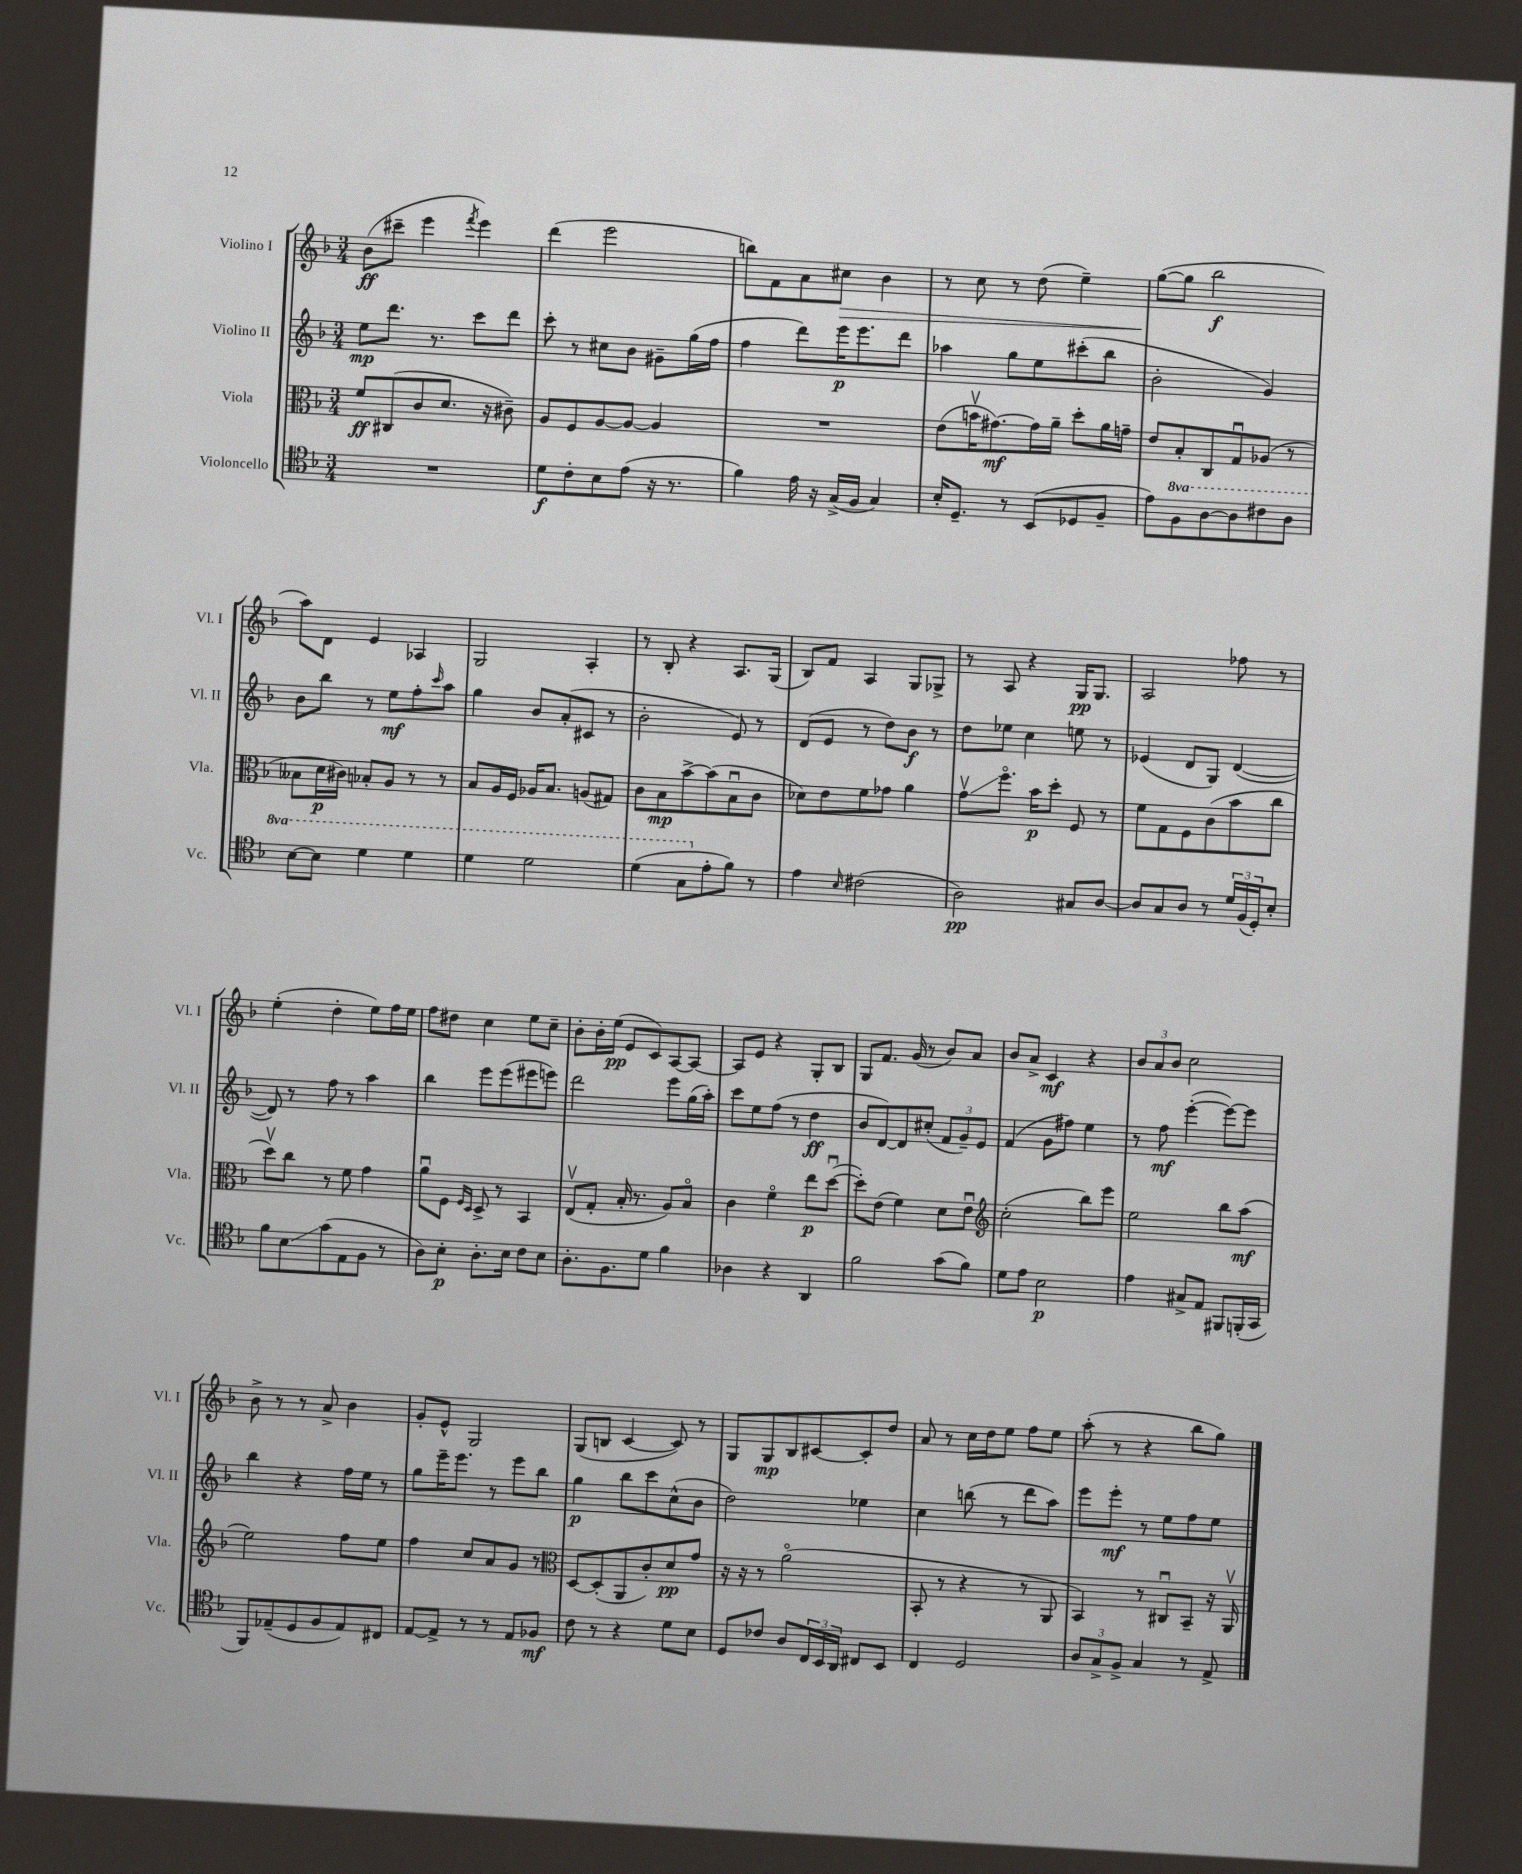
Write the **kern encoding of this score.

**kern	**kern	**kern	**kern
*staff4	*staff3	*staff2	*staff1
*clefC4	*clefC3	*clefG2	*clefG2
*k[b-]	*k[b-]	*k[b-]	*k[b-]
*M3/4	*M3/4	*M3/4	*M3/4
2.r	8f	8ee	(8b-
.	(8C#	8.ddd	8ccc#~
.	8c	.	4eee
.	.	8.r	.
.	8.d	.	.
.	.	.	8qfff
.	.	8ccc	4eee)
.	16r	.	.
.	8c#~)	8ddd	.
=	=	=	=
8d	8A	8ccc'	(4ddd
8c'	8F	8r	.
8B-	[8A	8cc#	2eee
(8e	8A_	8b-	.
16r	4A]	8g#~	.
8.r	.	.	.
.	.	(16gg	.
.	.	16ff	.
=	=	=	=
4f)	2.r	4ff	8bb)
.	.	.	8f
16e	.	8ddd)	8a
16r	.	.	.
(16G^	.	16eee	8cc#
16F	.	8.eee	.
4G)	.	.	4b-
.	.	8ddd	.
=	=	=	=
16B-'	(8e	4aa-	8r
8.D~	.	.	.
.	16bv	.	8cc
.	[8.g#)	.	.
8r	.	8gg	8r
(8BB-	16g#]	8ee	(8dd
.	16a~	.	.
8D-	8dd'	(8ccc#'	4ee~)
8F~	16a	8bb-	.
.	16g~	.	.
=	=	=	=
8e)	8e	2b-'	([8gg
8f	8B-'	.	8gg]
[8a	8C	.	2bb-
8a]	8Gu	.	.
8cc#	(8A-	4g)	.
8a	8r	.	.
=	=	=	=
[8b-	8B--	8b-	8aa)
8b-]	16d	8bb-	8d
.	16c#)	.	.
4dd	8B-'	8r	4e
.	8A	8ee	.
4dd	8r	8ff'	4A-
.	.	16qqccc	.
.	8r	8aa	.
=	=	=	=
4dd	8B-	4gg	2G
.	16A	.	.
.	16F	.	.
2dd	16A-	8b-	.
.	8.B-	.	.
.	.	(8a'	.
.	(8A	8c#	4A'
.	8G#)	8r	.
=	=	=	=
(4dd	8c	2b-'	8r
.	8B-	.	8B-'
8g	[8b-^	.	4r
8e'	(8b-]	.	.
8f)	8B-u	8e)	8.A
8r	8c	8r	.
.	.	.	(16G
=	=	=	=
4e	8d-)	(8d	8B-)
.	8e	8e	8f
16qqB-	.	.	.
(2c#	8f	8r	4A
.	8g-	8dd)	.
.	4a	8b-	8G
.	.	8r	8G-^
=	=	=	=
2A)	8gv	8dd	8r
.	8.ffo	8ee-	8A
.	.	4cc	4r
.	16b-	.	.
.	8dd'	.	.
8G#	8F	8ee	16G
.	.	.	8.G
[8A	8r	8r	.
=	=	=	=
8A]	8f	(4e-	2A
8G	8G	.	.
8A	8F	8d	.
8r	(8c	8G)	.
24d	8b-	([4d	8ff-
(24F	.	.	.
24D')	.	.	.
8B-'	8cc	.	8r
=	=	=	=
8f	8ddv)	8d])	(4ee'
8B-	8cc	8r	.
(8g	8r	8ff	4dd'
8E	8f	8r	.
8F	4g	4aa	8ee)
8r	.	.	16ff
.	.	.	16ee
=	=	=	=
8A)	8au	4bb-	8ff
8B-'	8F	.	8dd#
.	16qqF	.	.
.	16qqD	.	.
8.A'	8D^	8eee	4cc
.	8r	(8eee	.
16B-	.	.	.
8c	4BB-	8eee#	8ee
8B-	.	8eee)	8cc~
=	=	=	=
8.A'	(8Ev	2ddd	8b-'
.	8G'	.	16b-'
8.F	.	.	(16ee
.	16B-'	.	8e
.	8.r	.	.
8d	.	.	8c)
4f	8A)	8eee	[8A
.	8B-o	(16gg	8A_
.	.	16aa')	.
=	=	=	=
4A-	4c	8ccc	8A]
.	.	8ee	8e
4r	4fo	(8ff	4r
.	.	8r	.
4AA	8ee	4dd	8G'
.	([8ddu	.	8B-
=	=	=	=
2f	8dd'])	8b-	8G
.	(8e	[8d)	8.f
.	4f)	8d]	.
.	.	.	(16g
.	.	(8cc#'	8r
(8g	8d	12f	8b-)
.	.	12g~)	.
8f)	8eu	.	8a
.	.	12e	.
=	=	=	=
*	*clefG2	*	*
8d	(2cc'	(4f	8b-
8e	.	.	8a^
2B-	.	8g	4c
.	.	8ff#)	.
.	8bb-)	4ee	4r
.	8eee	.	.
=	=	=	=
4e	2ee	8r	12b-
.	.	.	12a
.	.	8ff	.
.	.	.	12b-
8G#^	.	([4eee'	2cc
8E	.	.	.
8FF#	8bb-	8eee_)	.
(16FF'	(8aa	8eee]	.
16GG	.	.	.
=	=	=	=
8FF)	2ee)	4bb-	8b-^
(8E-~	.	.	8r
8D	.	4r	8r
8F	.	.	8a^
8E-)	8ff	16ff	4b-
.	.	16ee	.
8C#	8ee	8r	.
=	=	=	=
[8E	4ff	8gg	8g'
8E^]	.	16eee~	8e^^
.	.	8.eee	.
8r	8cc	.	2G
8r	8a	8r	.
8E	8g	8eee	.
8F-	8r	8bb-	.
=	=	=	=
*	*clefC3	*	*
8c	[8D	4gg	(8G
8r	(8D']	.	8B
4r	8AA	8bb-	[4c
.	8c')	8ccc	.
8d	8d	(8cc^^	8c])
8B-	8g	8b-	8r
=	=	=	=
8D	16r	2dd)	8G
.	16r	.	.
8c-	8r	.	8G
8A	(2ao	.	8B-
24C	.	.	[8c#
24BB-	.	.	.
24AA	.	.	.
8C#	.	4ee-	8c#']
8BB-	.	.	8dd
=	=	=	=
4C	8BB-'	4cc	8a
.	8r	.	8r
2D	4r	(8bb	16cc
.	.	.	16dd
.	.	8r	8ee
.	8r	8ddd	8ff
.	8AA	8aa)	8ee
=	=	=	=
12A	4BB-)	8eee	(8aa'
12G^	.	.	.
.	.	8eee'	8r
12F^	.	.	.
4G	8r	8r	4r
.	8C#u	8ee	.
8r	8BB-~	8ff	8bb-
8E^	16r	8ee	8gg)
.	16AAv	.	.
==	==	==	==
*-	*-	*-	*-
